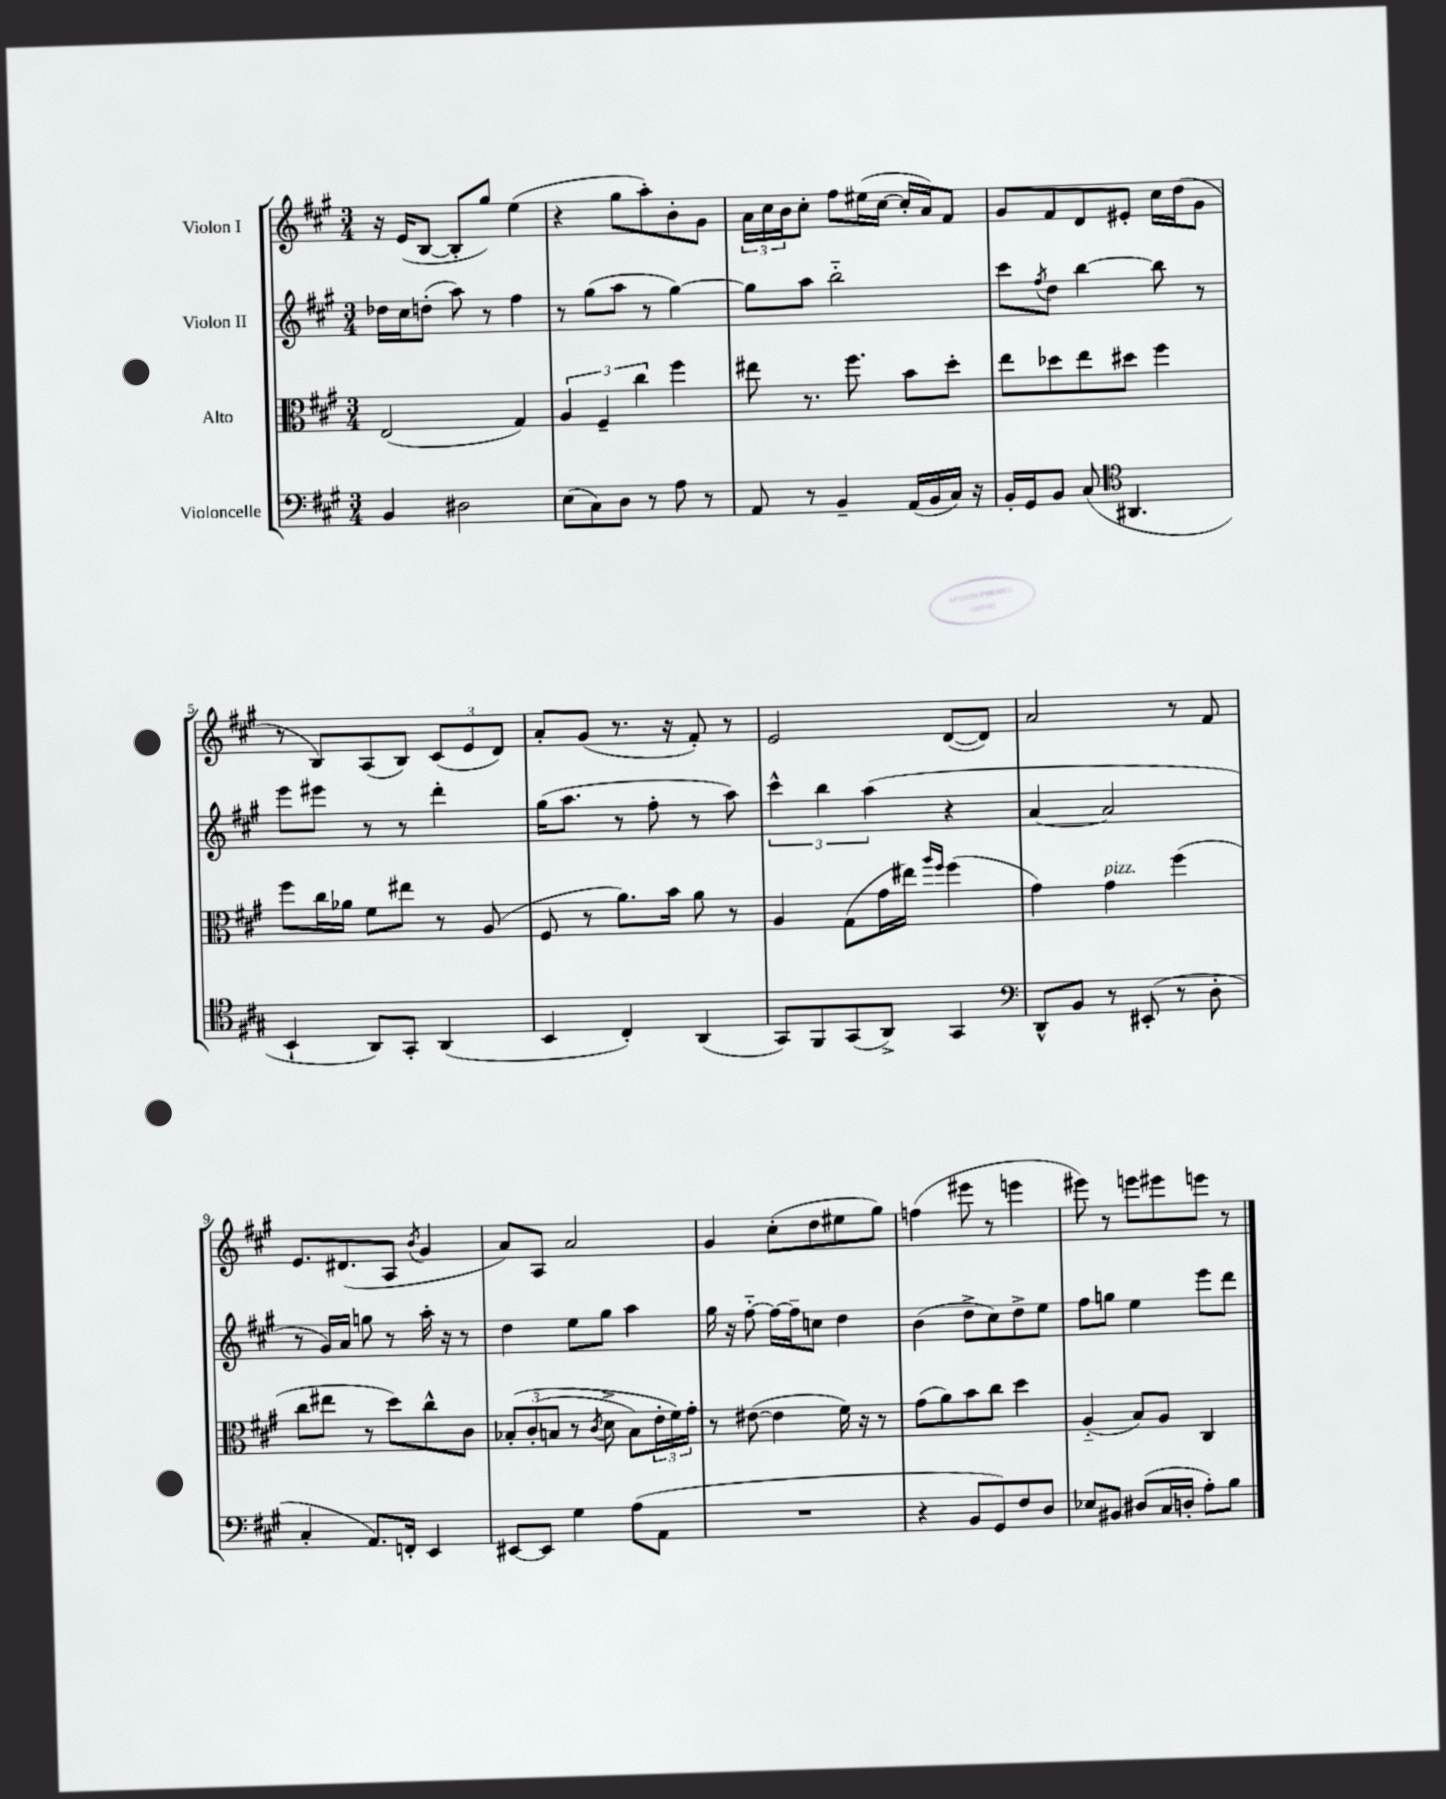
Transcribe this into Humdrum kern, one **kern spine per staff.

**kern	**kern	**kern	**kern
*staff4	*staff3	*staff2	*staff1
*clefF4	*clefC3	*clefG2	*clefG2
*k[f#c#g#]	*k[f#c#g#]	*k[f#c#g#]	*k[f#c#g#]
*M3/4	*M3/4	*M3/4	*M3/4
4BB/	(2E/	16dd-\LL	16r
.	.	16cc#\J	(16e/LK
.	.	(8dd'\J	[8B/J
2D#\	.	8aa\)	8B'/]L
.	.	8r	8gg#/J)
.	4G#/)	4ff#\	(4ee\
=	=	=	=
(8E\L	6A/	8r	4r
8C#\)	.	(8gg#\L	.
.	6F#~/	.	.
8D\J	.	8aa\J	8gg#\L
.	6cc#\	.	.
8r	.	8r	8aa'\)
8A\	4ff#\	[4gg#\)	8b'\
8r	.	.	8g#\J
=	=	=	=
8AA/	8ee#\	8gg#\]L	24a\LL
.	.	.	24cc#\
.	.	.	24b\J
8r	8.r	8aa\J	8cc#'\J
4BB~/	.	2bb'~\	8ff#\L
.	8.ff#\	.	.
.	.	.	(16ee#\L
.	.	.	[16cc#\JJ
(16AA/LL	8b\L	.	16cc#'/]LL
16BB/	.	.	16a/J)
16C#/JJ)	8dd'\J	.	8f#/J
16r	.	.	.
=	=	=	=
16BB'/LL	8ee\L	8ccc#\L	8g#/L
16GG#/J	.	.	.
.	.	8qff#/	.
8BB/J	8dd-\	8dd\J	8f#/
(8C#/	8ee\	[4bb\	8d/
*clefC4	*	*	*
4.AA#/	8dd#\J	.	8e#'/J
.	4ff#\	8bb\]	16cc#\LL
.	.	.	(16dd\J
.	.	8r	8g#\J
=	=	=	=
4BB`/	8ff#\L	8eee\L	8r
.	16cc#\L	8eee#\J	8B/L)
.	16a-\JJ	.	.
8AA/L)	8f#\L	8r	(8A/
8GG#'/J	8ee#\J	8r	8B/J)
(4AA/	8r	4ddd'\	(12c#/L
.	.	.	12e/
.	(8A/	.	.
.	.	.	12d/J)
=	=	=	=
4BB/	8F#/	(16gg#\LK	8a'/L
.	.	8.aa\J	.
.	8r	.	(8g#/J
4C#'/)	8.a\L)	8r	8.r
.	.	8ff#'\	.
.	16b\Jk	.	16r
(4AA/	8a\	8r	8f#'/)
.	8r	8aa\)	8r
=	=	=	=
8GG#/L)	4A/	6ccc#^^\	2e/
8FF#/	.	.	.
.	.	6bb\	.
(8GG#/	(8G#\L	.	.
.	.	(6aa\	.
8AA^/J)	16g#\L	.	.
.	16ee#\JJ)	.	.
.	16qqaa/LL	.	.
.	16qqff#/JJ	.	.
4GG#/	(4ff#\	4r	([8d/L
.	.	.	8d/]J)
=	=	=	=
*clefF4	*	*	*
8DD^^/L	4g#\)	[4a/	2a/
8BB/J	.	.	.
8r	4g#\	2a/]	.
(8EE#'/	.	.	.
8r	(4ff#\	.	8r
8D'\	.	.	8f#/
=	=	=	=
4C#'/	8cc#\L	8r	8.e/L
.	8ee#\J	16g#/LL)	.
.	.	16a/JJ	(8.d#/
8.AA/L)	8r	8gg\	.
.	8dd\L)	8r	8A/J
16FF'/Jk	.	.	.
.	.	.	8qb/
4EE/	8cc#^^\	16aa'\	4g#/
.	.	16r	.
.	8c#\J	8r	.
=	=	=	=
[8EE#/L	&(12B-'/L	4dd\	8a/L)
.	(12c#'/	.	.
8EE#/]J	.	.	8A/J
.	12B/J	.	.
4G#\	8r	8ee\L	2a/
.	8qc#/	.	.
.	8d^\	8gg#\J	.
(8A\L	8B\L)	4aa\	.
8AA\J	24e'\L	.	.
.	24f#\&)	.	.
.	24g#'\JJ	.	.
=	=	=	=
2.r	8r	16gg#\	4g#/
.	.	16r	.
.	([8e#\	[8ff#'~\	.
.	4e#\]	16ff#\_LL	(8cc#'\L
.	.	16ff#~\]J	.
.	.	8cc\J	8dd\
.	16f#\)	4dd\	8ee#\
.	16r	.	.
.	8r	.	8gg#\J)
=	=	=	=
4r	(8g#\L	(4b\	(4ff\
.	8a\)	.	.
8BB/L	8b\	8dd^\L	8eee#\
8GG#/)	8cc#\J	8cc#\)	8r
8F#/	4dd\	8dd^\	4eee\
8D/J	.	8ee\J	.
=	=	=	=
8E-/L	(4A'~/	8ff#\L	8eee#\)
8BB#/J	.	8gg\J	8r
(8D#/L	8B/L)	4ee\	8eee\L
16C#/L	8A/J	.	8eee#\
16D'/JJ	.	.	.
8A'\L)	4C#/	8eee\L	8eee\J
8B\J	.	8ddd\J	8r
==	==	==	==
*-	*-	*-	*-
